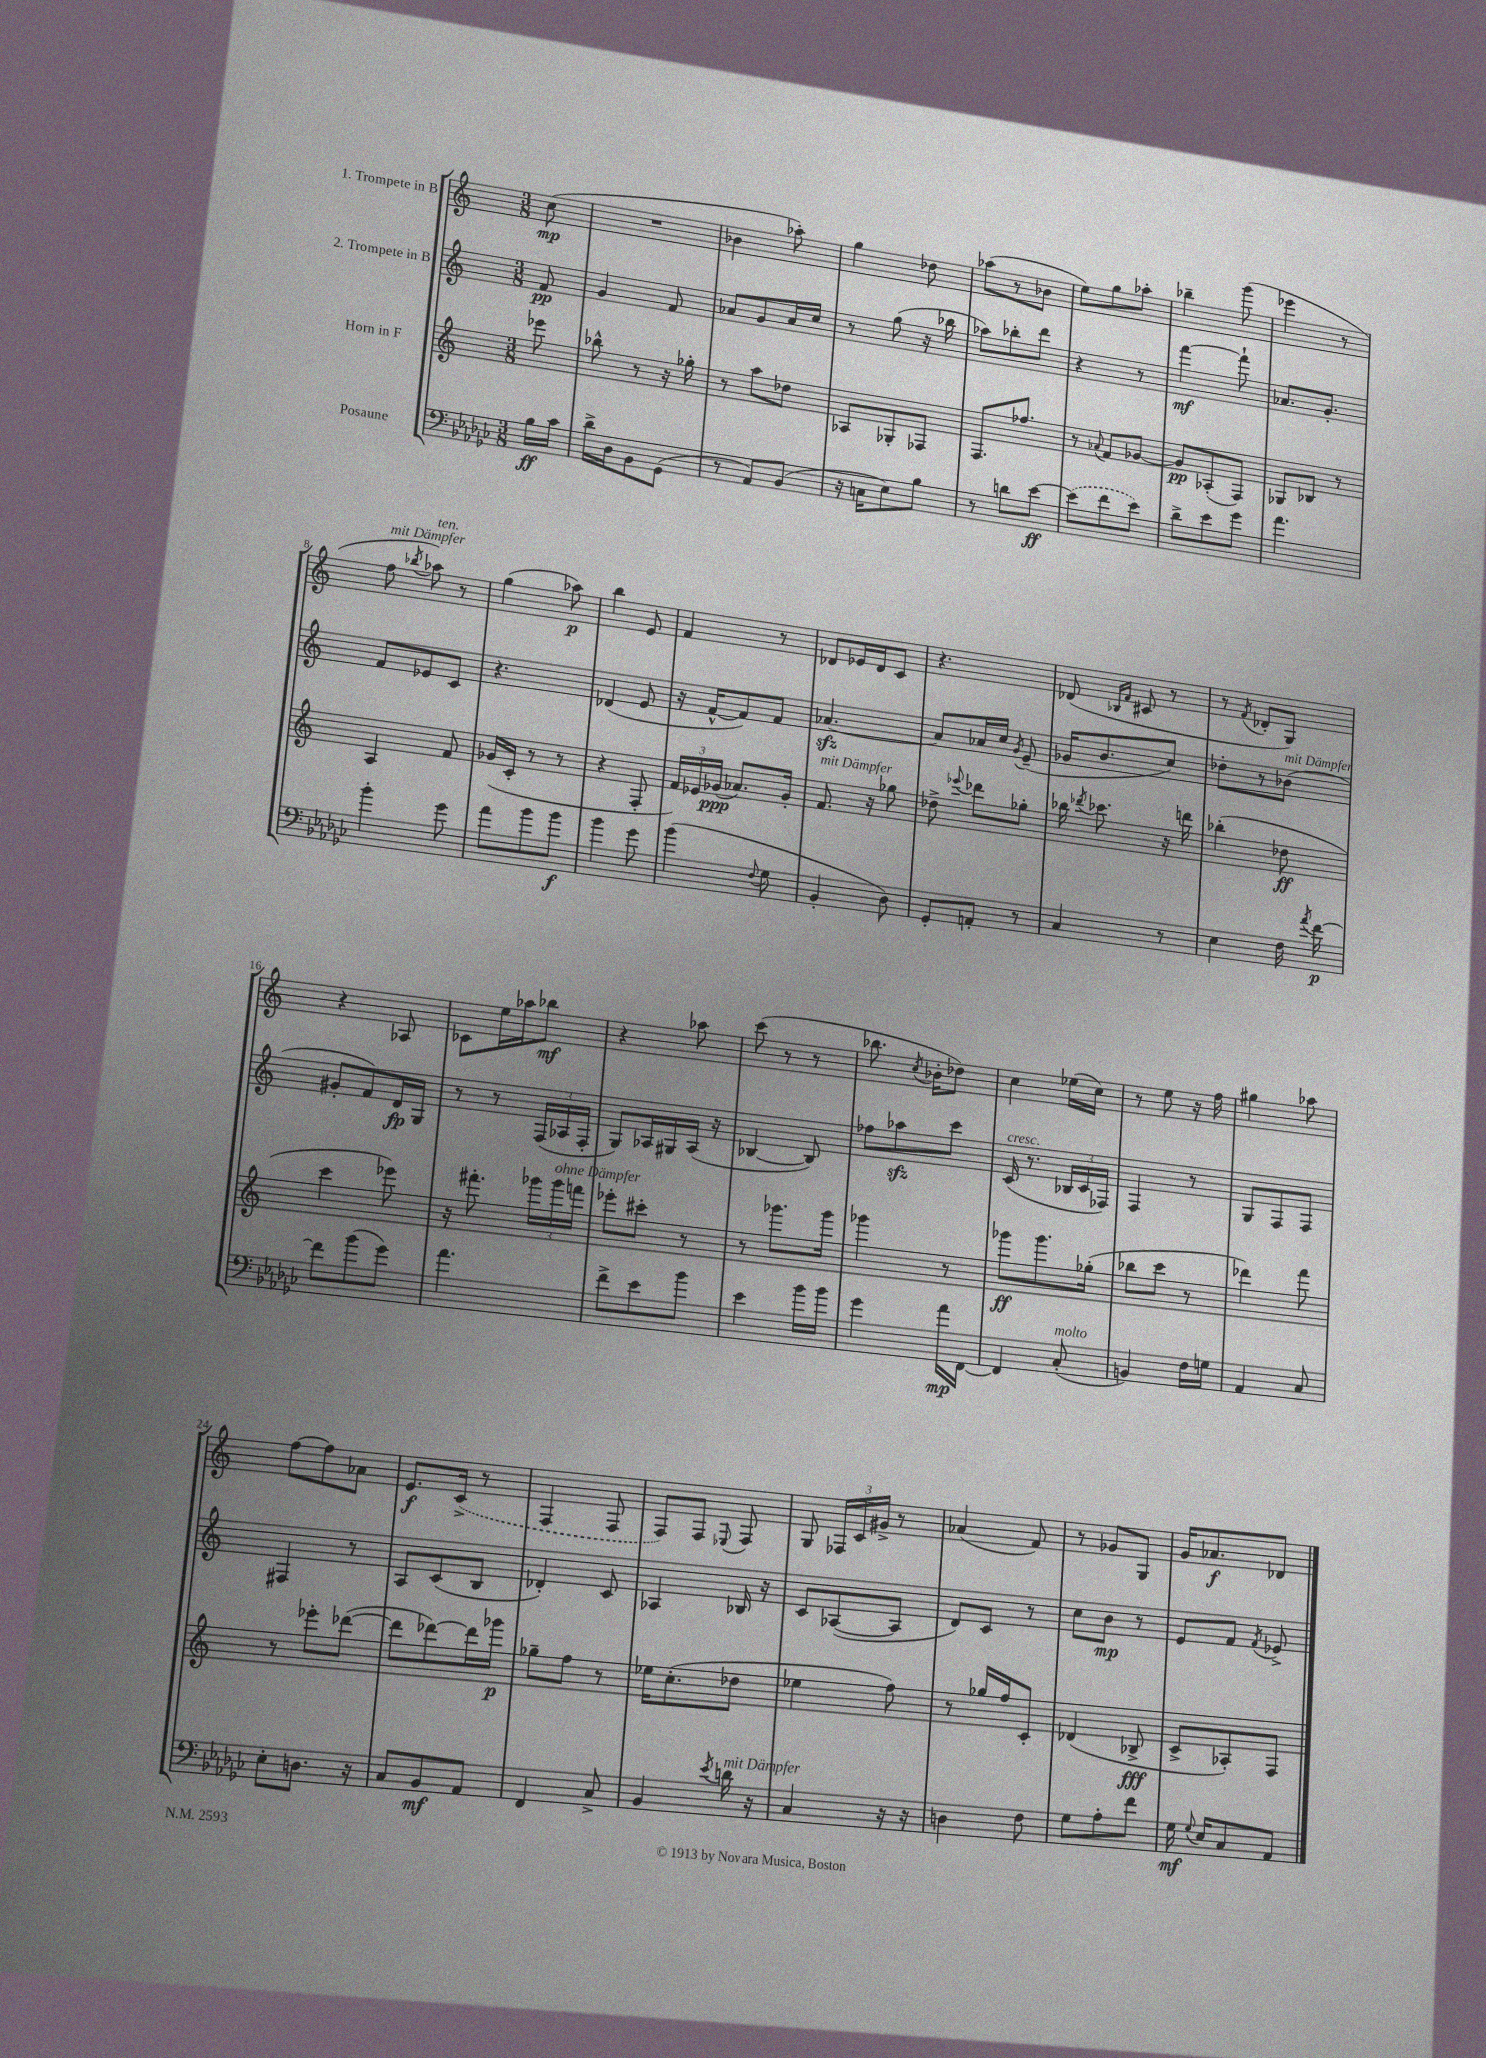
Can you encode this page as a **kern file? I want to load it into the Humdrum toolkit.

**kern	**kern	**kern	**kern
*staff4	*staff3	*staff2	*staff1
*clefF4	*clefG2	*clefG2	*clefG2
*k[b-e-a-d-g-c-]	*k[]	*k[]	*k[]
*M3/8	*M3/8	*M3/8	*M3/8
16B-	8eee-	8f	(8cc
16c-	.	.	.
=	=	=	=
16d-^	8bb-^^	4g	4.r
16D-	.	.	.
8BB-	8r	.	.
(8GG-	16r	8f	.
.	16gg-'	.	.
=	=	=	=
8r	8r	8a-	4b-
8AA-)	8aa	8g	.
(8BB-	8dd-	16a-	8aa-')
.	.	16cc	.
=	=	=	=
16r	8A-	8r	4gg
16C	.	.	.
8E-)	8G-'	(8gg	.
8B-	8F-	16r	8dd-
.	.	16bb-	.
=	=	=	=
8r	8.F	8aa-)	(8aa-
8d	.	8bb-'	8r
.	8.ff-	.	.
[8e-	.	8ddd	8b-
=	=	=	=
(8e-]	8r	4r	8ee)
.	8qqa-	.	.
8f	8f	.	8gg
8e-)	[8g-	8r	8aa-'
=	=	=	=
8d-^	8g-]	[4fff	4bb-~
8e-	(8A-'	.	.
8g-	8F)	8fff`]	(8ggg
=	=	=	=
4.a-	8G-	8.a-	4eee-
.	8B-	.	.
.	.	8.g'	.
.	8r	.	8r
=	=	=	=
4b-'	4A	8f	8ff
.	.	.	8qbb-
.	.	8e-	8aa-)
8g-	8f	8c	8r
=	=	=	=
8a-	(16g-	4.r	(4gg
.	16c'	.	.
8b-	8r	.	.
8b-	8r	.	8aa-)
=	=	=	=
4b-	4r	(4d-	4bb
8g-	8F'	8e	8e
=	=	=	=
(4b-	24f)	16r	4f
.	24e-	.	.
.	.	[16f^^	.
.	(24g-	.	.
.	8.a-)	8f])	.
8qqF	.	.	.
8G-	.	8f	8r
.	16g-'	.	.
=	=	=	=
4BB-'	8.f	[4.a-	8d-
.	.	.	16e-
.	16r	.	16d-
8D-)	8gg-	.	8c
=	=	=	=
8GG-'	8dd-^	8a-]	4.r
.	8qqeee-	.	.
8AA'	8ddd-	16a-	.
.	.	16cc	.
.	.	8qg	.
8r	8gg-'	(8e~	.
=	=	=	=
4C-	16bb-	16g-	(8d-
.	8qddd-	.	.
.	8.ccc-	8.b	.
.	.	.	16qqB-
.	.	.	16qqf
.	.	.	8c#
8r	16r	8cc)	8r
.	16ddd	.	.
=	=	=	=
4E-	(4bb-'	8dd-'	8r
.	.	.	8qf
.	.	8r	8d-'
16F	8dd-	(8b-	8G)
8qa-	.	.	.
[16f	.	.	.
=	=	=	=
8f]	4ccc	8g#'	4r
(8b-	.	8f)	.
8g-)	8eee-)	16d	8A-
.	.	16G	.
=	=	=	=
4.a-	16r	8r	8c-
.	8.fff#'	.	.
.	.	8r	16ee
.	.	.	16aa-
.	24ggg-	(24F	8bb-
.	24ggg-	24A-	.
.	24fff	24F'	.
=	=	=	=
8f^	8eee-'	8G)	4r
8e-	8ccc#'	16A-	.
.	.	16G#	.
8b-	8r	(16A-	8aa-
.	.	16r	.
=	=	=	=
4e-	8r	[4B-	(8ccc
.	8.ggg-	.	8r
16b-	.	8B-])	8r
16b-	16ggg-	.	.
=	=	=	=
4g-	4ggg-	8ff-	8.bb-
.	.	8aa-	.
.	.	.	8qcc
.	.	.	16b-'
16a-	8r	8ccc	8dd-)
[16FF	.	.	.
=	=	=	=
4FF]	8ggg-	(16c	4cc
.	.	8.r	.
.	8.ggg-	.	.
(8C-'	.	24B-	(16ee-
.	.	24c	.
.	(16gg-'	.	16cc)
.	.	24F-)	.
=	=	=	=
4BB)	8bb-	4F	8r
.	8ccc	.	8ee
16F	8r	8r	16r
16G	.	.	16ff
=	=	=	=
4AA-	4ddd-)	8G	4gg#
.	.	8F	.
8C-	8fff	8F	8aa-
=	=	=	=
8E-'	8r	4F#	[8ff
8.D	8eee-'	.	8ff]
.	([8ddd-	8r	8a-
16r	.	.	.
=	=	=	=
8C-	8ddd-]	8A	8.e
8BB-	[8ddd-)	(8c	.
.	.	.	(16c^
8AA-	16ddd-]	8B	8r
.	16ggg-	.	.
=	=	=	=
4FF	8gg-~	4d-')	4F
.	8ff	.	.
8C-^	8r	8c	8F
=	=	=	=
4BB-	16ee-	4A-	8F)
.	(8.cc'	.	.
.	.	.	8F
8qe-	.	.	8qqE-
16d	8dd-	16B-	8F
16r	.	16r	.
=	=	=	=
4C-	4ee-	8c	8G
.	.	([8A-	24F-
.	.	.	24c
.	.	.	24g#^
16r	8ff)	8A-]	8r
16r	.	.	.
=	=	=	=
4D	8r	8d)	(4a-
.	16gg-	8c	.
.	16ff	.	.
8F	8c'	8r	8f)
=	=	=	=
8G-	(4d-	8cc	8r
8A-'	.	8b	8g-
8f	8B-^	8r	8G
=	=	=	=
16G-	8c^	8e	16g
8qqG-	.	.	.
16E-	.	.	8.a-
8C-	8A-')	8f	.
.	.	8qf	.
8AA-	8F	8e-^	8d-
==	==	==	==
*-	*-	*-	*-
